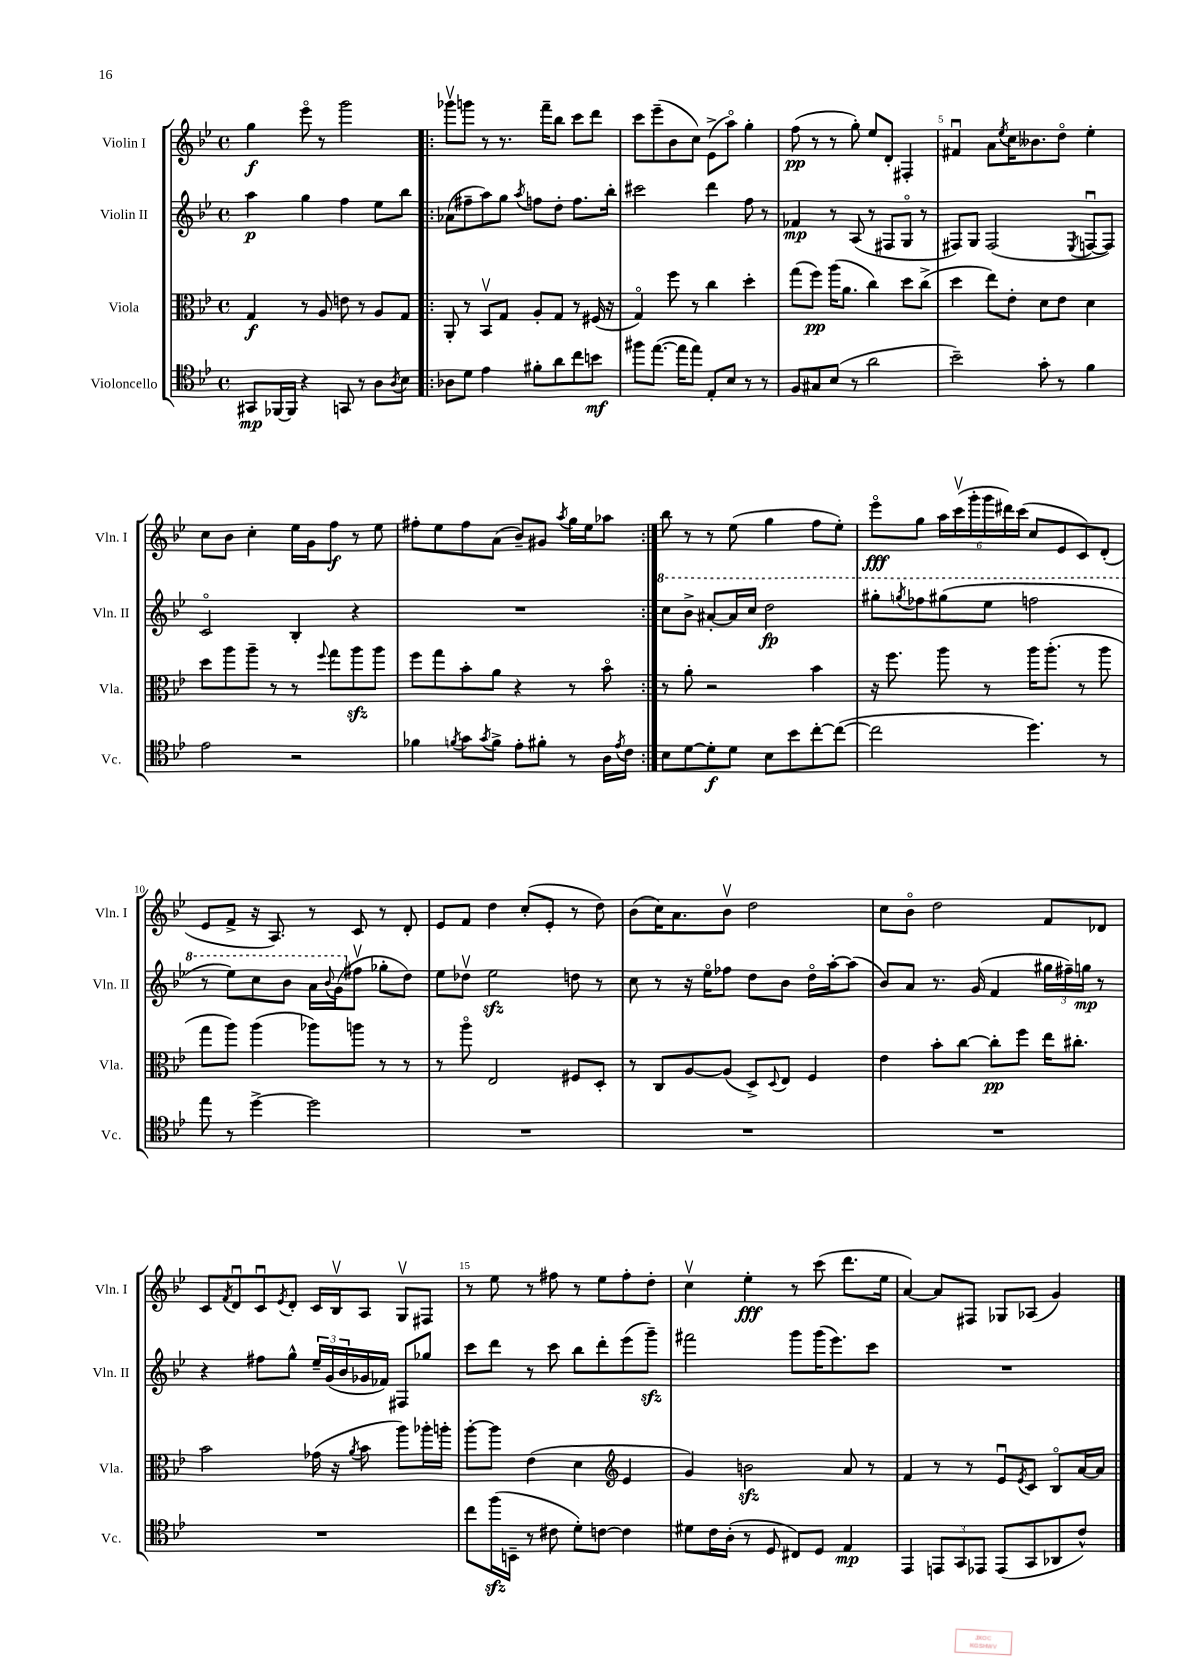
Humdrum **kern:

**kern	**kern	**kern	**kern
*staff4	*staff3	*staff2	*staff1
*clefC4	*clefC3	*clefG2	*clefG2
*k[b-e-]	*k[b-e-]	*k[b-e-]	*k[b-e-]
*M4/4	*M4/4	*M4/4	*M4/4
*met(c)	*met(c)	*met(c)	*met(c)
8GG#	4G	4aa	4gg
[16FF-	.	.	.
16FF-]	.	.	.
4r	8r	4gg	8eee-o
.	8A	.	8r
8GG	8e	4ff	2ggg
8r	8r	.	.
8A	8A	8ee-	.
8qA	.	.	.
8B-	8G	8bb-	.
=!|:	=!|:	=!|:	=!|:
8A-	8AA'	(8a-	8ggg-v
8d	8r	8ff#~	8ggg
4e-	8BB-v	8aa)	8r
.	8G	8gg	8.r
.	.	8qaa	.
8f#'	8A'	8ff	.
.	.	.	16fff~
8a	8G	8dd'	8bb-
8cc	8r	8.ff	8ccc
8b	(16F#	.	8ddd
.	16r	16bb-'	.
=	=	=	=
8ff#	4Go)	2ccc#	8ccc
([8.ee-	.	.	(8eee-~
.	8ff	.	8b-
16ee-]	.	.	.
8ee-)	8r	.	8cc)
8E-'	4cc	4ddd	(8e-^
8B-	.	.	8aao)
8r	4dd'	8ff	4gg'
8r	.	8r	.
=	=	=	=
8F	(8gg	4f-	(8ff
8G#	8ff)	.	8r
(8B-	(16aa	8r	8r
.	8.a	.	.
8r	.	(8A	8gg')
2a	4cc)	8r	8ee-
.	.	8F#	8d'
.	8dd	8Go	4F#'
.	(8cc^	8r	.
=	=	=	=
2b-~)	4dd	8F#)	4f#u
.	.	8G	.
.	8ee-)	(2F#	8a
.	.	.	8qee-
.	8e-'	.	16cc
.	.	.	8.b--
8g'	8d	.	.
8r	8e-	.	8ddo
.	.	8qE-	.
4f	4d	[8Fu	4ee-'
.	.	8F])	.
=	=	=	=
2e-	8dd	2co	8cc
.	8aa	.	8b-
.	8aa~	.	4cc'
.	8r	.	.
2r	8r	4B-'	16ee-
.	.	.	16g
.	8qqff	.	.
.	8gg	.	8ff
.	8aa	4r	8r
.	8aa	.	8ee-
=	=	=	=
4f-	8ff	1r	8ff#'
.	8gg	.	8ee-
8qf	.	.	.
8g	8b-'	.	8ff#
8qg	.	.	.
8f^	8a	.	(8a
8e-'	4r	.	8b-~)
8f#'	.	.	8g#
.	.	.	8qaa
8r	8r	.	16gg
.	.	.	16ee-
16A	8b-o	.	8aa-
8qe-	.	.	.
16c	.	.	.
=:|!	=:|!	=:|!	=:|!
8B-	8r	8ccc	8bb-
[8d	8a'	8bb-^	8r
8d']	2r	[8aa#'	8r
8d	.	16aa#]	(8ee-
.	.	16ccc	.
8B-	.	2ddd	4gg
8b-	.	.	.
[8cc'	4b-	.	8ff
(8cc_	.	.	8ee-')
=	=	=	=
2cc]	16r	8ggg#'	8eee-o
.	8.ff	.	.
.	.	8qggg	.
.	.	8fff-	8gg
.	8aa	(8ggg#	24aa
.	.	.	(24cccv
.	.	.	24ggg'
.	8r	8eee-	24ggg
.	.	.	24ddd#)
.	.	.	(24ccc
4.dd)	16aa	2fff	8cc
.	(8.aa'	.	.
.	.	.	8e-
.	8r	.	8c)
8r	8aa	.	(8d'
=	=	=	=
8ee-	8gg	8r	8e-
8r	8aa)	8eee-)	8f^
[4dd^	(4aa	8ccc	16r
.	.	.	8.A)
.	.	8bb-	.
2dd]	8aa-)	16aa	8r
.	.	8qqbb-	.
.	.	(16gg	.
.	8aa	8ff#v	8c
.	8r	8gg-'	8r
.	8r	8dd)	8d'
=	=	=	=
1r	8r	8ee-	8e-
.	8aao	8dd-v	8f
.	2E-	2ee-	4dd
.	.	.	(8cc'
.	.	.	8e-'
.	8F#	8dd	8r
.	8D'	8r	8dd)
=	=	=	=
1r	8r	8cc	(8b-
.	8C	8r	16cc)
.	.	.	8.a
.	[8A	16r	.
.	.	16ee-o	.
.	(8A]	8ff-	8b-v
.	8D^)	8dd	2dd
.	8qqD	.	.
.	8E-	8b-	.
.	4F	16ddo	.
.	.	[16aa'	.
.	.	(8aa]	.
=	=	=	=
1r	4e-	8b-)	8cc
.	.	8a	8b-o
.	8b-'	8.r	2dd
.	[8cc	.	.
.	.	(16g	.
.	8cc']	4f	.
.	8ff	.	.
.	16ee-	24gg#	8f
.	.	24ff#~)	.
.	8.cc#'	.	.
.	.	24gg	.
.	.	8r	8d-
=	=	=	=
1r	2b-	4r	8c
.	.	.	8qf
.	.	.	8du
.	.	8ff#	8cu
.	.	.	8qe-
.	.	8gg^^	8d'
.	(16g-	24ee-~	16c
.	.	(24g	.
.	16r	.	16B-v
.	.	24b-	.
.	8qa	.	.
.	8b-	16g-	8A
.	.	16f-)	.
.	8aa)	8F#	8Gv
.	16aa-'	8gg-	8F#
.	16aa'	.	.
=	=	=	=
8cc	[8aa'	8ccc	8r
(16ff	8aa]	8ddd	8ee-
16BB~	.	.	.
8r	(4e-	8r	8r
8c#	.	8ccc	8ff#
8d')	4d	8bb-	8r
[8c	.	8ddd'	8ee-
*	*clefG2	*	*
4c]	4e-	(8eee-	8ff#'
.	.	8ggg~)	8dd'
=	=	=	=
8d#	4g)	2fff#	4ccv
16c	.	.	.
(16A'	.	.	.
8r	2b	.	4ee-'
8D	.	.	.
8C#)	.	8ggg	8r
8D	.	(16ggg	(8ccc
.	.	8.eee-)	.
4E-	8a	.	8.ddd
.	8r	8ccc	.
.	.	.	16ee-
=	=	=	=
4EE-	4f	1r	[4a)
12EE	8r	.	8a]
12GG	.	.	.
.	8r	.	8F#
12EE-	.	.	.
(8EE-	8e-u	.	8G-
.	8qe-	.	.
8GG	8c	.	(8A-
8AA-	8B-o	.	4g)
8c^^)	[16a	.	.
.	16a]	.	.
==	==	==	==
*-	*-	*-	*-
